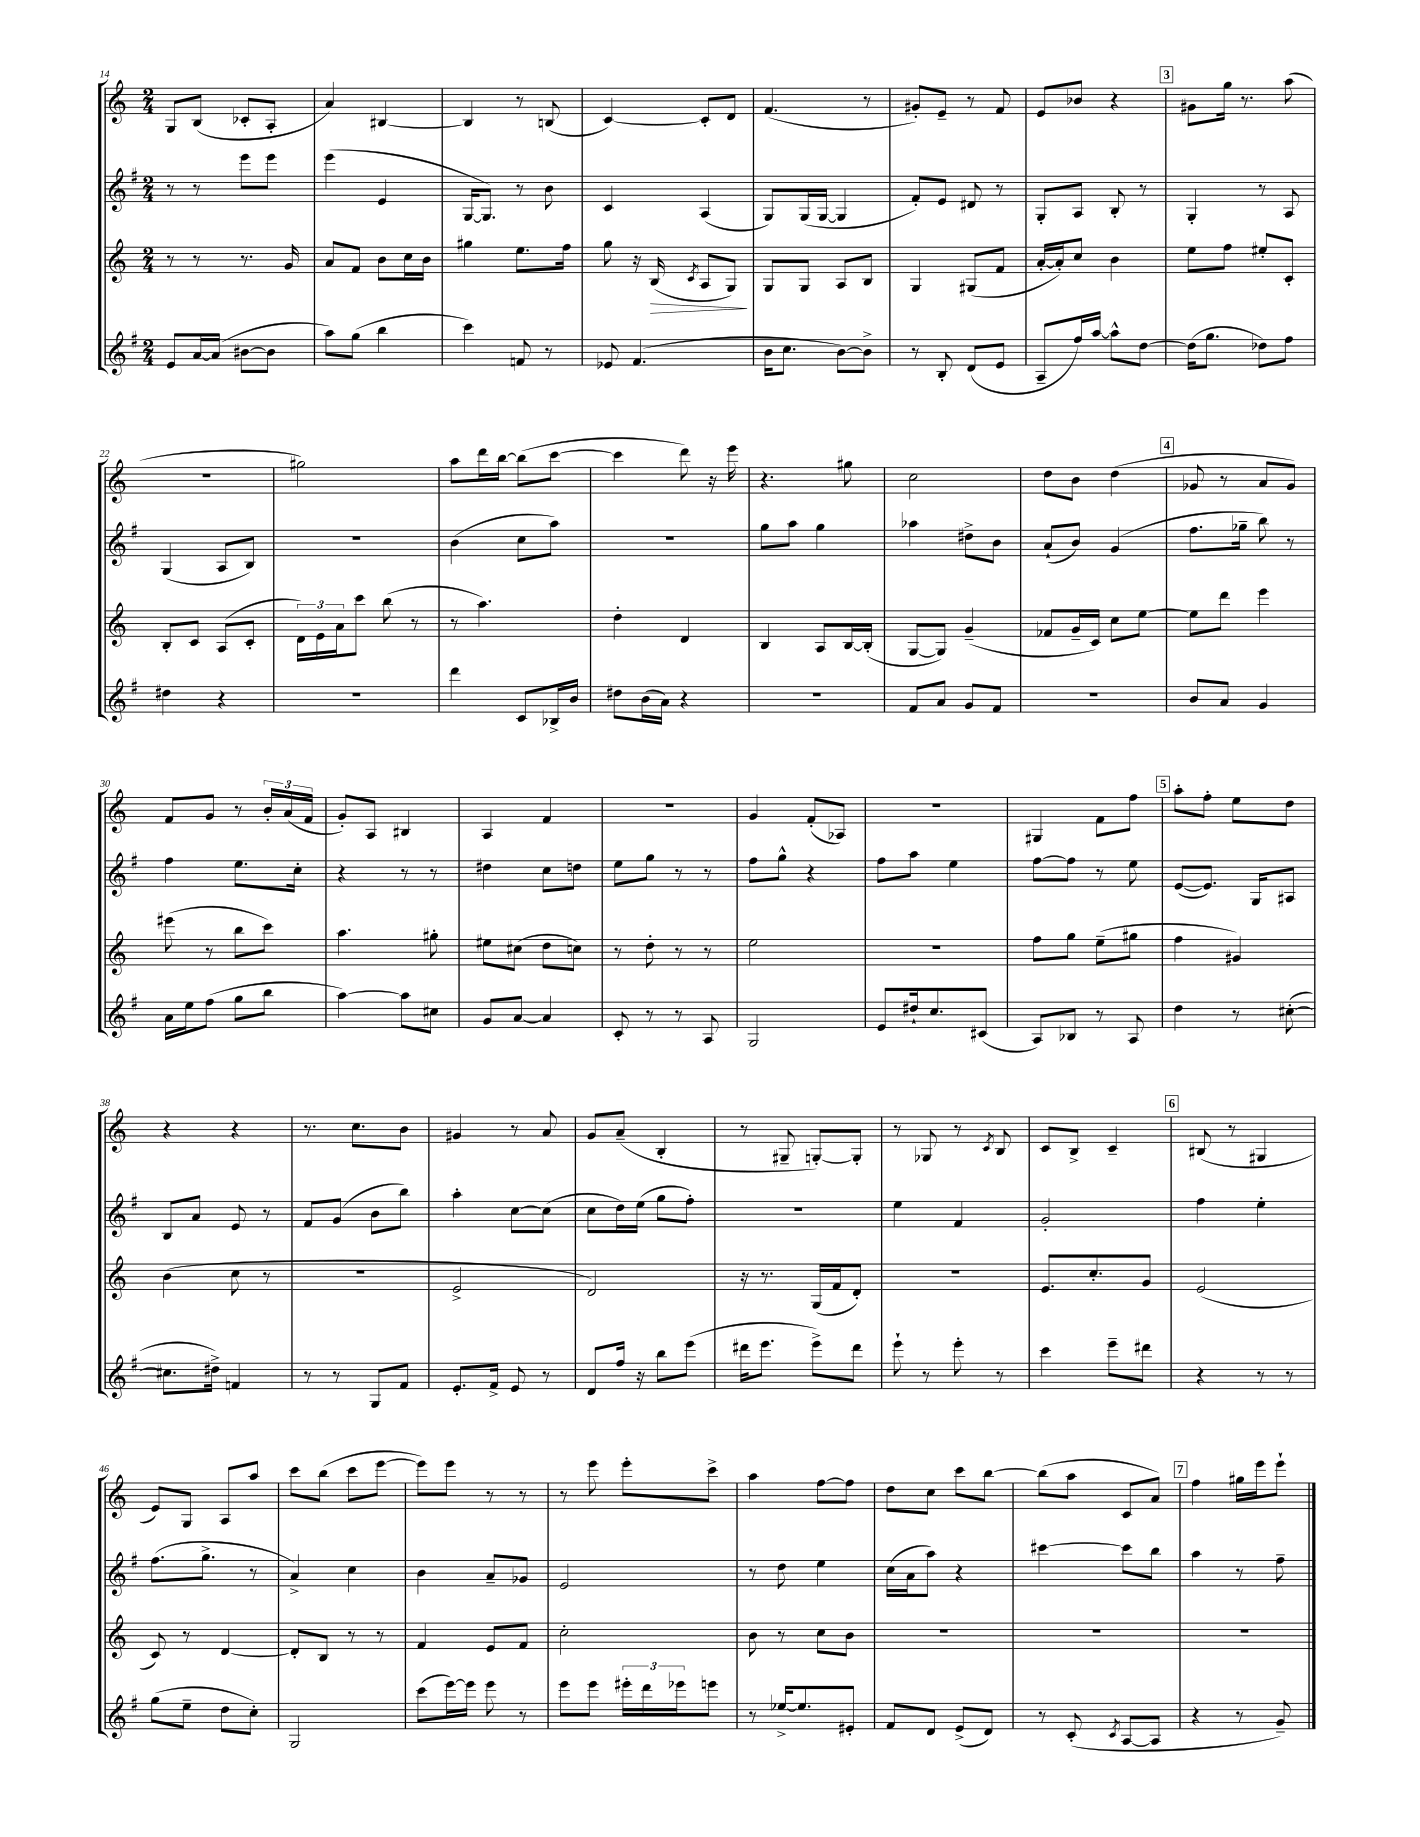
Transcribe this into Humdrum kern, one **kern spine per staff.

**kern	**kern	**kern	**kern
*staff4	*staff3	*staff2	*staff1
*clefG2	*clefG2	*clefG2	*clefG2
*k[f#]	*k[]	*k[f#]	*k[]
*M2/4	*M2/4	*M2/4	*M2/4
8e/L	8r	8r	8G/L
[16a/L	8r	8r	(8B/J
(16a/]JJ	.	.	.
[8b#\L	8.r	8eee\L	8c-'/L
8b#\]J	.	8eee\J	8A'/J
.	16g/	.	.
=	=	=	=
8aa\L)	8a/L	(4eee\	4a/)
(8gg\J	8f/J	.	.
4bb\	8b\L	4e/	[4B#/
.	16cc\L	.	.
.	16b\JJ	.	.
=	=	=	=
4ccc\)	4gg#\	[16G/LK	4B#/]
.	.	8.G/]J)	.
8f/	8.ee\L	8r	8r
8r	.	8b\	(8B/
.	16ff\Jk	.	.
=	=	=	=
8e-/	8gg\	4c/	[4c/)
(4.f#/	16r	.	.
.	(16B/	.	.
.	8qc/	.	.
.	8A/L	(4A/	8c'/]L
.	8G/J)	.	8d/J
=	=	=	=
16b\LK	8G/L	8G/L)	(4.f/
8.cc\J	.	.	.
.	8G/J	(16G/L	.
.	.	[16G/JJ	.
[8b\L)	8A/L	4G/]	.
8b^\]J	8B/J	.	8r
=	=	=	=
8r	4G/	8f#'/L)	8g#'/L)
8B'/	.	8e/J	8e~/J
(8d/L	(8G#/L	8d#/	8r
8e/J	8f/J	8r	8f/
=	=	=	=
8A~/L	[16a'/LL	8G'/L	8e/L
.	16a'/]J)	.	.
16ff#/L)	8cc/J	8A/J	8b-/J
[16aa/JJ	.	.	.
8aa^^\]L	4b\	8B'/	4r
[8dd\J	.	8r	.
=	=	=	=
(16dd\]LK	8ee\L	4G'/	8g#\L
8.gg\J	.	.	.
.	8ff\J	.	16gg\Jk
.	.	.	8.r
8dd-\L)	8ee#'/L	8r	.
8ff#\J	8c'/J	8A/	(8aa\
=	=	=	=
4dd#\	8B'/L	(4G/	2r
.	8c/J	.	.
4r	(8A/L	8A/L	.
.	8c'/J	8B/J)	.
=	=	=	=
2r	24d\LL)	2r	2gg#\)
.	24e\	.	.
.	24a\J	.	.
.	8ccc\J	.	.
.	(8bb\	.	.
.	8r	.	.
=	=	=	=
4ddd\	8r	(4b\	8aa\L
.	4.aa\)	.	16ddd\L
.	.	.	[16bb\JJ
8c/L	.	8cc\L	(8bb\]L
16B-^/L	.	8aa\J)	[8ccc\J
16b/JJ	.	.	.
=	=	=	=
8dd#\L	4dd'\	2r	4ccc\]
(16b\L	.	.	.
16a\JJ)	.	.	.
4r	4d/	.	8ddd\)
.	.	.	16r
.	.	.	16eee\
=	=	=	=
2r	4B/	8gg\L	4.r
.	.	8aa\J	.
.	8A/L	4gg\	.
.	[16B/L	.	8gg#\
.	(16B'/]JJ	.	.
=	=	=	=
8f#/L	[8G/L	4aa-\	2cc\
8a/J	8G/]J)	.	.
8g/L	(4g~/	8dd#^\L	.
8f#/J	.	8b\J	.
=	=	=	=
2r	8f-/L	(8a`/L	8dd\L
.	16g~/L	8b/J)	8b\J
.	16c/JJ)	.	.
.	8cc\L	(4g/	(4dd\
.	[8ee\J	.	.
=	=	=	=
8b/L	8ee\]L	8.ff#\L	8g-/
8a/J	8ddd\J	.	8r
.	.	16gg-~\Jk	.
4g/	4eee\	8bb\)	8a/L
.	.	8r	8g-/J)
=	=	=	=
16a\LL	(8eee#\	4ff#\	8f/L
16ee\J	.	.	.
(8ff#\J	8r	.	8g/J
8gg\L	8bb\L	8.ee\L	8r
8bb\J	8ccc\J)	.	24b'/LL
.	.	.	(24a/
.	.	16cc'\Jk	.
.	.	.	24f/JJ
=	=	=	=
[4aa\)	4.aa\	4r	8g'/L)
.	.	.	8A/J
8aa\]L	.	8r	4B#/
8cc#\J	8gg#'\	8r	.
=	=	=	=
8g/L	8ee#\L	4dd#\	4A/
[8a/J	(8cc#\J	.	.
4a/]	8dd\L	8cc\L	4f/
.	8cc\J)	8dd\J	.
=	=	=	=
8c'/	8r	8ee\L	2r
8r	8dd'\	8gg\J	.
8r	8r	8r	.
8A/	8r	8r	.
=	=	=	=
2G/	2ee\	8ff#\L	4g/
.	.	8gg^^\J	.
.	.	4r	(8f'/L
.	.	.	8A-/J)
=	=	=	=
8e/L	2r	8ff#\L	2r
16dd#`/k	.	8aa\J	.
8.cc/	.	.	.
.	.	4ee\	.
(8c#/J	.	.	.
=	=	=	=
8A/L)	8ff\L	[8ff#\L	4G#/
8B-/J	8gg\J	8ff#\]J	.
8r	(8ee~\L	8r	8f\L
8A/	8gg#\J	8ee\	8ff\J
=	=	=	=
4dd\	4ff\	([8e/L	8aa'\L
.	.	8.e/]J)	8ff'\J
8r	4g#/)	.	8ee\L
.	.	16G/LK	.
([8cc#'\	.	8A#/J	8dd\J
=	=	=	=
8.cc#\]L	(4b\	8B/L	4r
.	.	8a/J	.
16dd#^\Jk)	.	.	.
4f/	8cc\	8e/	4r
.	8r	8r	.
=	=	=	=
8r	2r	8f#/L	8.r
8r	.	(8g/J	.
.	.	.	8.cc\L
8G/L	.	8b\L	.
8f#/J	.	8bb\J)	8b\J
=	=	=	=
8.e'/L	2e^/	4aa'\	4g#/
16f#^/Jk	.	.	.
8e/	.	[8cc\L	8r
8r	.	(8cc\]J	8a/
=	=	=	=
8d/L	2d/)	8cc\L	8g/L
16ff#/Jk	.	16dd\L)	(8a~/J
16r	.	(16ee\JJ	.
8bb\L	.	8gg\L	4B'/
(8eee\J	.	8ff#'\J)	.
=	=	=	=
16ddd#\LK	16r	2r	8r
8.eee\J	8.r	.	.
.	.	.	8G#~/
8eee^\L)	(16G/LL	.	[8G'/L)
.	16f/J	.	.
8ddd#\J	8d'/J)	.	8G'/]J
=	=	=	=
8eee`\	2r	4ee\	8r
8r	.	.	8G-/
8eee'\	.	4f#/	8r
.	.	.	8qc/
8r	.	.	8B/
=	=	=	=
4ccc\	8.e/L	2g'/	8c/L
.	.	.	8B^/J
.	8.cc'/	.	.
8eee~\L	.	.	4c~/
8ddd#\J	8g/J	.	.
=	=	=	=
4r	(2e/	4ff#\	(8B#/
.	.	.	8r
8r	.	4ee'\	4G#/
8r	.	.	.
=	=	=	=
(8gg\L	8c/)	(8.ff#\L	8e/L)
8ee~\J	8r	.	8G/J
.	.	8.gg^\J	.
8dd\L	[4d/	.	8A/L
8cc'\J)	.	8r	8aa/J
=	=	=	=
2G/	8d'/]L	4a^/)	8ccc\L
.	8B/J	.	(8bb\J
.	8r	4cc\	8ccc\L
.	8r	.	[8eee\J
=	=	=	=
(8ccc\L	4f/	4b\	8eee\]L)
[16eee\L)	.	.	8eee\J
16eee\]JJ	.	.	.
8eee\	8e/L	8a~/L	8r
8r	8f/J	8g-/J	8r
=	=	=	=
8eee\L	2cc'\	2e/	8r
8eee\J	.	.	8eee\
24eee#'\LL	.	.	8eee'\L
24ddd\	.	.	.
24eee-\J	.	.	.
8eee\J	.	.	8ccc^\J
=	=	=	=
8r	8b\	8r	4aa\
[16ee-^/LK	8r	8dd\	.
8.ee-/]	.	.	.
.	8cc\L	4ee\	[8ff\L
8e#'/J	8b\J	.	8ff\]J
=	=	=	=
8f#/L	2r	(16cc\LL	8dd\L
.	.	16a\J	.
8d/J	.	8aa\J)	8cc\J
(8e^/L	.	4r	8ccc\L
8d/J)	.	.	[8bb\J
=	=	=	=
8r	2r	[4ccc#\	(8bb\]L
(8c'/	.	.	8aa\J
8qc/	.	.	.
[8A/L	.	8ccc#\]L	8c/L
8A/]J	.	8bb\J	8a/J)
=	=	=	=
4r	2r	4aa\	4ff\
8r	.	8r	16gg#\LL
.	.	.	16eee\J
8g~/)	.	8ff#~\	8eee`\J
==	==	==	==
*-	*-	*-	*-
